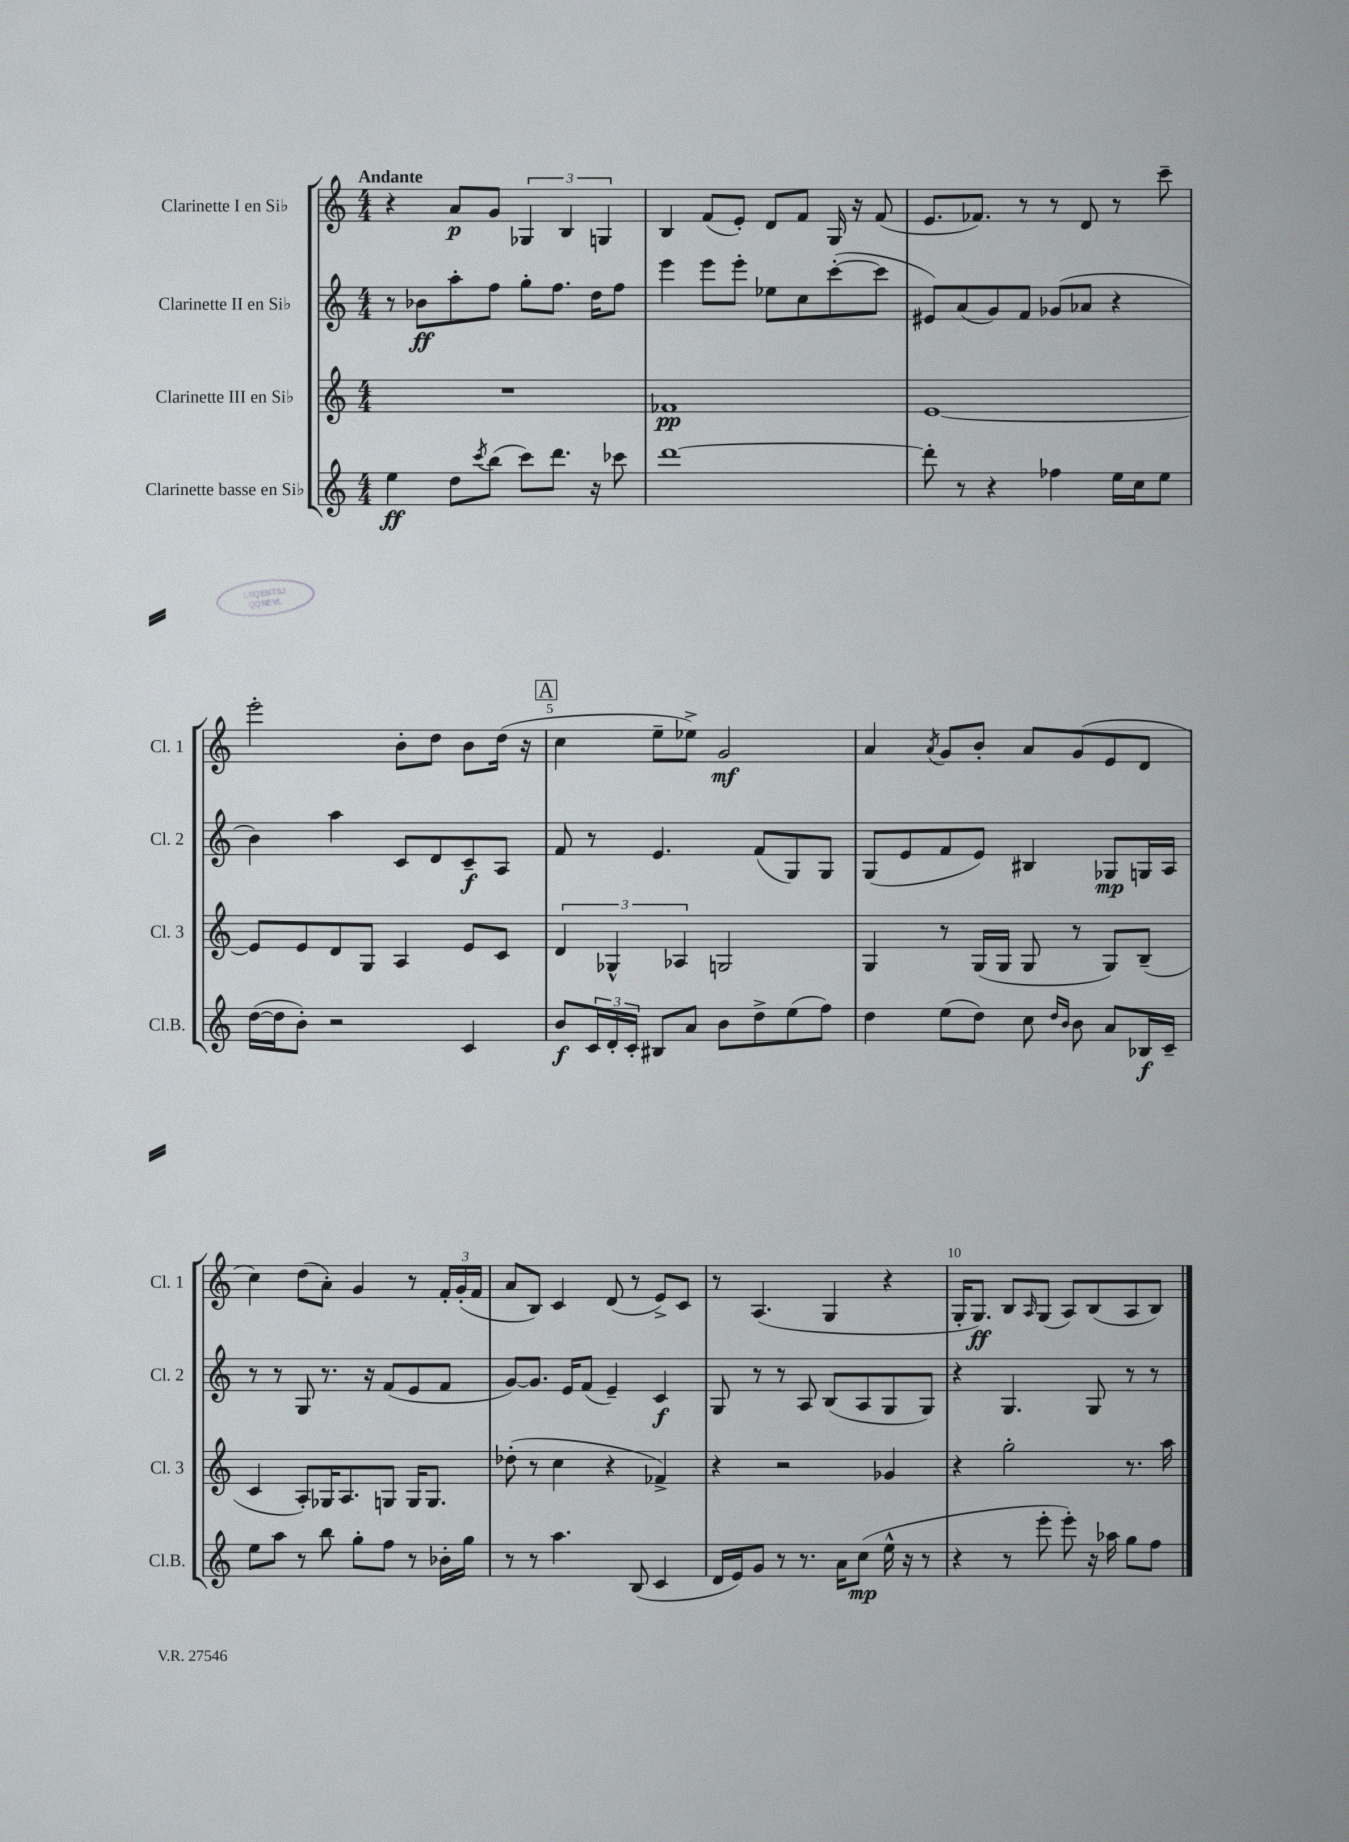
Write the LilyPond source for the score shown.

<<
\new StaffGroup <<
\new Staff = "s0" \with { instrumentName = "Clarinette I en Sib" shortInstrumentName = "Cl. 1" } {
    \clef treble \key c \major \numericTimeSignature \time 4/4 \tempo "Andante"
    r4 a'8\p g'8 \tuplet 3/2 { ges4 b4 g4 } |
    b4 f'8( e'8-.) d'8 f'8 g16 r16 f'8( |
    e'8. fes'8.) r8 r8 d'8 r8 c'''8-- |
    e'''2-. b'8-. d''8 b'8 d''16( r16 |
    \mark \markup { \box "A" } c''4 e''8-- ees''8->) g'2\mf |
    a'4 \acciaccatura { a'8 } g'8 b'8-. a'8 g'8( e'8 d'8 |
    c''4) d''8( a'8-.) g'4 r8 \tuplet 3/2 { f'16-. g'16-.( f'16 } |
    a'8 b8) c'4 d'8( r8 e'8->) c'8 |
    r8 a4.( g4 r4 |
    g16-. g8.\ff) b8 \grace { a16 } g8( a8) b8( a8 b8) \bar "|." |
}
\new Staff = "s1" \with { instrumentName = "Clarinette II en Sib" shortInstrumentName = "Cl. 2" } {
    \clef treble \key c \major \numericTimeSignature \time 4/4
    r8 bes'8\ff a''8-. f''8 g''8-. f''8. d''16 f''8 |
    e'''4 e'''8 e'''8-. ees''8 c''8 c'''8~-.( c'''8 |
    eis'8) a'8( g'8) f'8 ges'8( aes'8 r4 |
    b'4) a''4 c'8 d'8 c'8--\f a8 |
    \mark \markup { \box "A" } f'8 r8 e'4. f'8( g8) g8 |
    g8( e'8 f'8 e'8) bis4 ges8\mp g16 a16 |
    r8 r8 g8 r8. r16 f'8( e'8 f'8 |
    g'8~) g'8. e'16 f'8( e'4--) c'4\f |
    g8 r8 r8 a8 b8( a8 g8 g8) |
    r4 g4. g8 r8 r8 \bar "|." |
}
\new Staff = "s2" \with { instrumentName = "Clarinette III en Sib" shortInstrumentName = "Cl. 3" } {
    \clef treble \key c \major \numericTimeSignature \time 4/4
    R1 |
    fes'1\pp |
    e'1~ |
    e'8 e'8 d'8 g8 a4 e'8 c'8 |
    \mark \markup { \box "A" } \tuplet 3/2 { d'4 ges4-^ aes4 } g2 |
    g4 r8 g16( g16 g8 r8 g8) b8--( |
    c'4 a8-.) ges16 a8. g8 g16 g8. |
    des''8-.( r8 c''4 r4 fes'4->) |
    r4 r2 ges'4 |
    r4 g''2-. r8. a''16 \bar "|." |
}
\new Staff = "s3" \with { instrumentName = "Clarinette basse en Sib" shortInstrumentName = "Cl.B." } {
    \clef treble \key c \major \numericTimeSignature \time 4/4
    e''4\ff d''8 \acciaccatura { c'''8 } b''8( c'''8) d'''8. r16 ces'''8 |
    d'''1~ |
    d'''8-. r8 r4 fes''4 e''16 c''16 e''8 |
    d''16~( d''16 b'8-.) r2 c'4 |
    \mark \markup { \box "A" } b'8\f \tuplet 3/2 { c'16 d'16-. c'16-. } bis8 a'8 b'8 d''8-> e''8( f''8) |
    d''4 e''8( d''8) c''8 \grace { d''16 b'16 } b'8 a'8 bes16\f c'16-- |
    e''8 a''8 r8 b''8 g''8-. f''8 r8 bes'16-. g''16 |
    r8 r8 a''4. b8( c'4 |
    d'16 e'16) g'8 r8 r8. a'16 c''8\mp( e''16-^ r16 r8 |
    r4 r8 e'''8-. e'''8-.) r16 aes''16 g''8 f''8 \bar "|." |
}
>>
>>
\layout { \context { \Score \override BarNumber.break-visibility = ##(#f #t #t) barNumberVisibility = #(every-nth-bar-number-visible 5) } }
